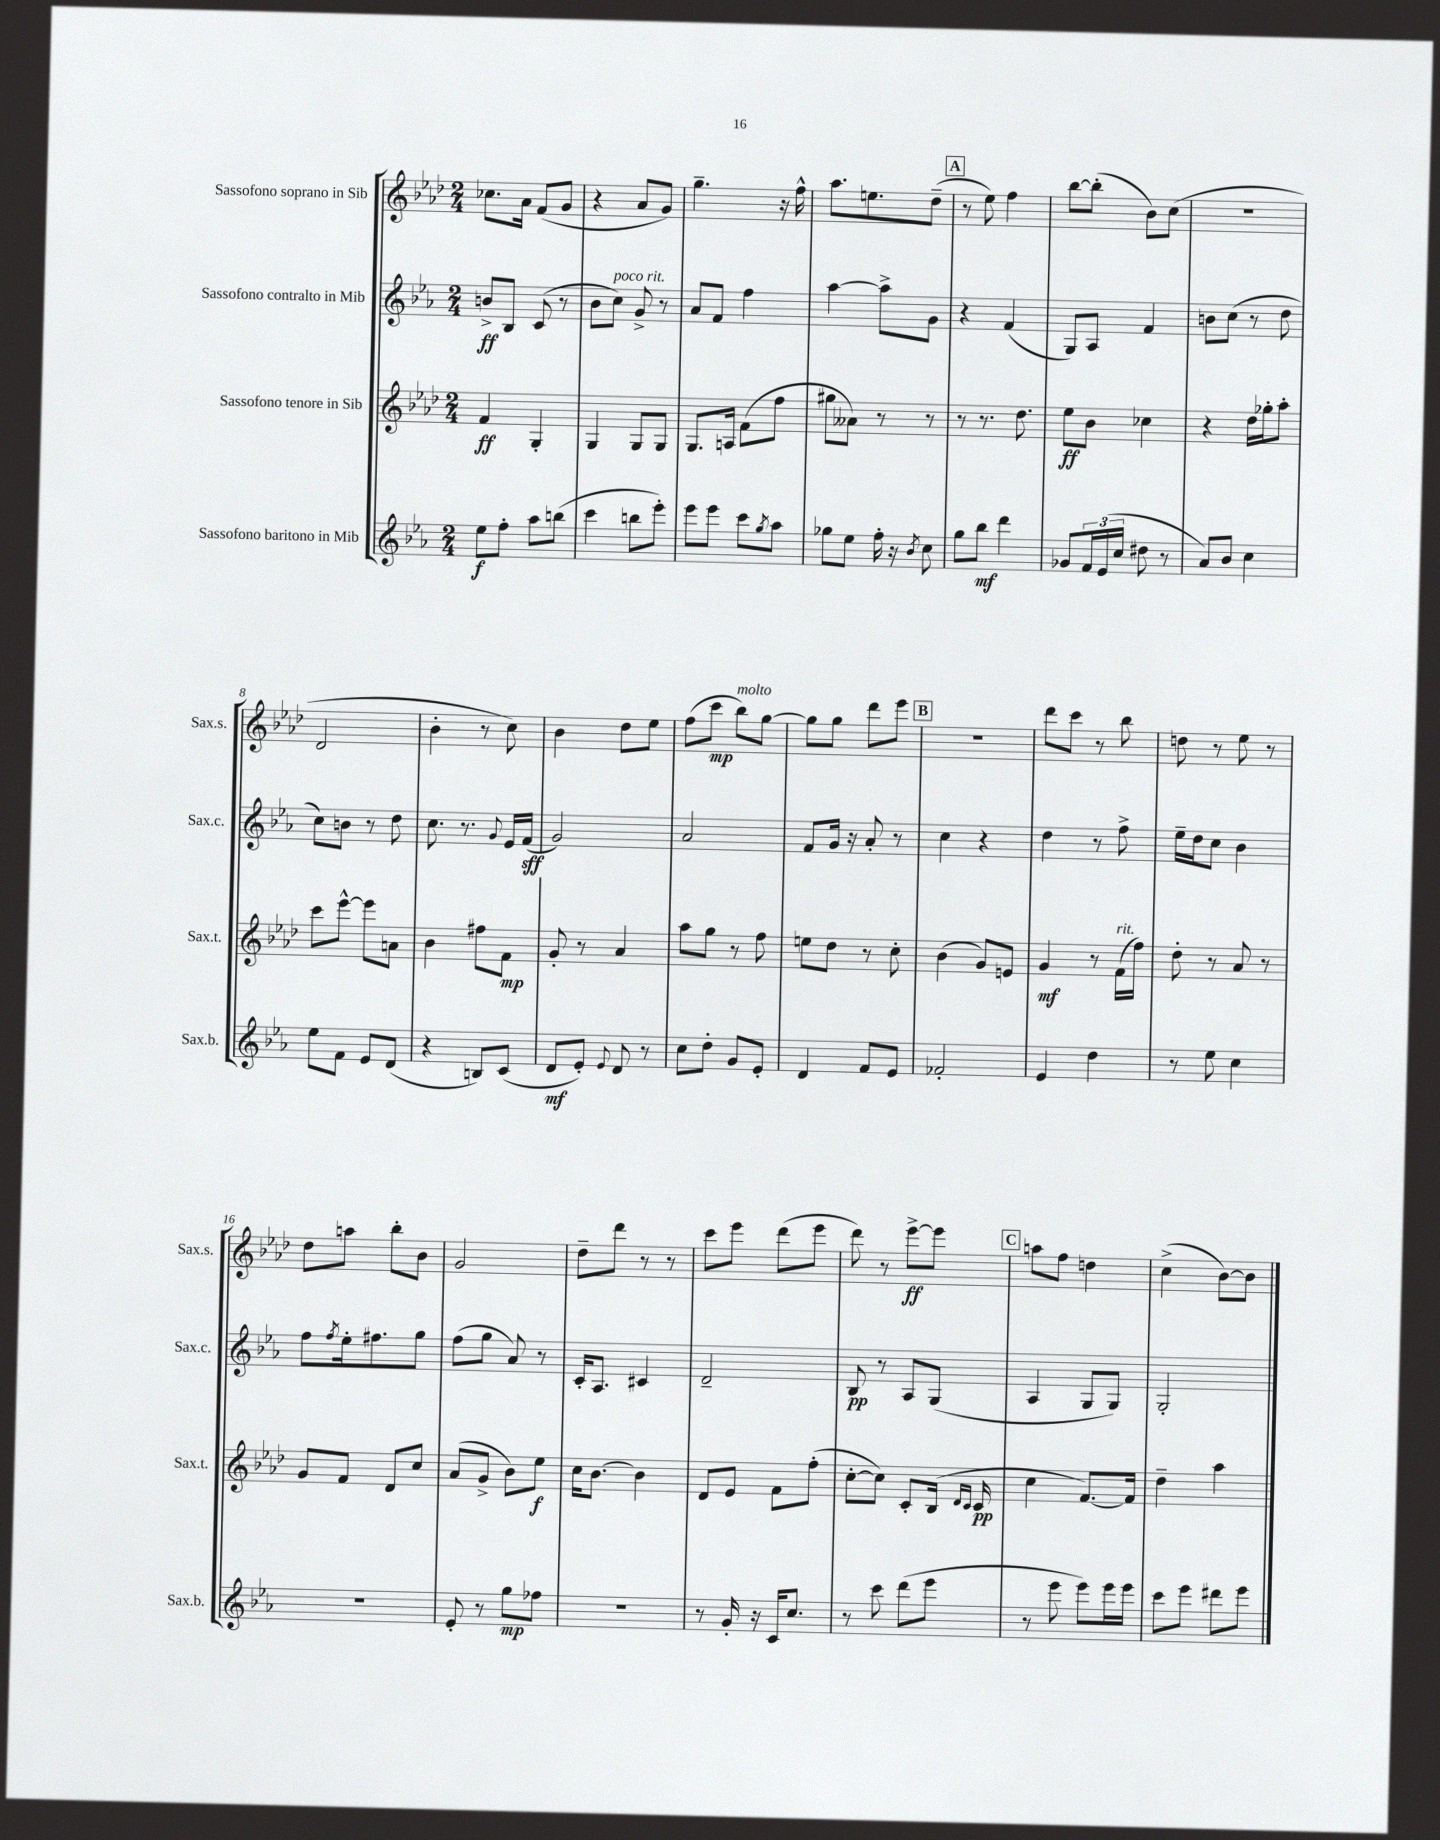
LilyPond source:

<<
\new StaffGroup <<
\new Staff = "s0" \with { instrumentName = "Sassofono soprano in Sib" shortInstrumentName = "Sax.s." } {
    \clef treble \key aes \major \numericTimeSignature \time 2/4
    ces''8. aes'16 f'8( g'8 |
    r4 aes'8 g'8) |
    g''4.-- r16 f''16-^ |
    aes''8. e''8. des''8--( |
    \mark \markup { \box "A" } r8 ees''8) f''4 |
    bes''8~ bes''8-.( bes'8) c''8( |
    R2 |
    des'2 |
    bes'4-. r8 c''8) |
    bes'4 des''8 ees''8 |
    f''8( c'''8\mp bes''8^\markup { \italic "molto" }) g''8~ |
    g''8 g''8 des'''8 ees'''8 |
    \mark \markup { \box "B" } R2 |
    des'''8 c'''8 r8 bes''8 |
    d''8 r8 ees''8 r8 |
    des''8 a''8 bes''8-. bes'8 |
    g'2 |
    des''8-- des'''8 r8 r8 |
    c'''8 ees'''8 des'''8( ees'''8 |
    des'''8) r8 ees'''8~->\ff ees'''8 |
    \mark \markup { \box "C" } a''8 f''8 d''4 |
    c''4->( bes'8~) bes'8 \bar "|." |
}
\new Staff = "s1" \with { instrumentName = "Sassofono contralto in Mib" shortInstrumentName = "Sax.c." } {
    \clef treble \key ees \major \numericTimeSignature \time 2/4
    b'8->\ff bes8 c'8( r8 |
    bes'8 c''8^\markup { \italic "poco rit." }) g'8-> r8 |
    aes'8 f'8 f''4 |
    aes''4~ aes''8-> g'8 |
    \mark \markup { \box "A" } r4 f'4( |
    g8) aes8 f'4 |
    b'8 c''8( r8 d''8 |
    c''8) b'8 r8 d''8 |
    c''8. r8. \appoggiatura { g'8 } ees'16 f'16\sff( |
    g'2) |
    aes'2 |
    f'8 g'16 r16 aes'8-. r8 |
    \mark \markup { \box "B" } c''4 r4 |
    d''4 r8 f''8-> |
    ees''16-- d''16 c''8 bes'4 |
    f''8 \acciaccatura { f''8 } ees''16-. fis''8. g''8 |
    f''8( g''8 aes'8) r8 |
    c'16-. aes8. cis'4 |
    d'2-- |
    bes8\pp r8 aes8 g8( |
    \mark \markup { \box "C" } aes4 g8 g8) |
    g2-. \bar "|." |
}
\new Staff = "s2" \with { instrumentName = "Sassofono tenore in Sib" shortInstrumentName = "Sax.t." } {
    \clef treble \key aes \major \numericTimeSignature \time 2/4
    f'4\ff g4-. |
    g4 g8 g8 |
    g8. a16 f'8( f''8 |
    gis''8 aeses'8) r8 r8 |
    \mark \markup { \box "A" } r8 r8. des''8. |
    ees''8\ff bes'8 ces''4 |
    r4 des''16 ges''16-. aes''8-. |
    c'''8 ees'''8~-^ ees'''8 a'8 |
    bes'4 fis''8 f'8\mp |
    g'8-. r8 aes'4 |
    aes''8 g''8 r8 f''8 |
    e''8 des''8 r8 c''8-. |
    \mark \markup { \box "B" } bes'4( g'8) e'8 |
    g'4\mf r8 f'16^\markup { \italic "rit." }( f''16) |
    des''8-. r8 aes'8 r8 |
    g'8 f'8 des'8 c''8 |
    aes'8( g'8-> bes'8) ees''8\f |
    c''16 bes'8.~ bes'4 |
    des'8 ees'8 f'8 f''8-.( |
    c''8~-. c''8) c'8-. bes16( \grace { des'16 c'16 } c'16\pp |
    \mark \markup { \box "C" } c''4 f'8.~) f'16 |
    des''4-- aes''4 \bar "|." |
}
\new Staff = "s3" \with { instrumentName = "Sassofono baritono in Mib" shortInstrumentName = "Sax.b." } {
    \clef treble \key ees \major \numericTimeSignature \time 2/4
    ees''8\f f''8-. aes''8 b''8( |
    c'''4 b''8 ees'''8-.) |
    ees'''8 ees'''8 c'''8 \acciaccatura { g''8 } aes''8 |
    ges''8 ees''8 f''16-. r16 \acciaccatura { bes'8 } c''8 |
    \mark \markup { \box "A" } g''8 bes''8\mf d'''4 |
    ges'8 \tuplet 3/2 { f'16 ees'16( c''16 } dis''8 r8 |
    aes'8) bes'8 c''4 |
    ees''8 f'8 ees'8 d'8( |
    r4 b8) c'8( |
    d'8\mf ees'8-.) \appoggiatura { ees'8 } d'8 r8 |
    c''8 d''8-. g'8 ees'8-. |
    d'4 f'8 ees'8 |
    \mark \markup { \box "B" } fes'2-. |
    ees'4 d''4 |
    r8 ees''8 c''4 |
    R2 |
    ees'8-. r8 g''8\mp fes''8 |
    R2 |
    r8 g'16-. r16 c'16 c''8. |
    r8 c'''8 d'''8( ees'''8 |
    \mark \markup { \box "C" } r8 ees'''8 ees'''8) ees'''16 ees'''16 |
    c'''8 ees'''8 dis'''8 ees'''8 \bar "|." |
}
>>
>>
